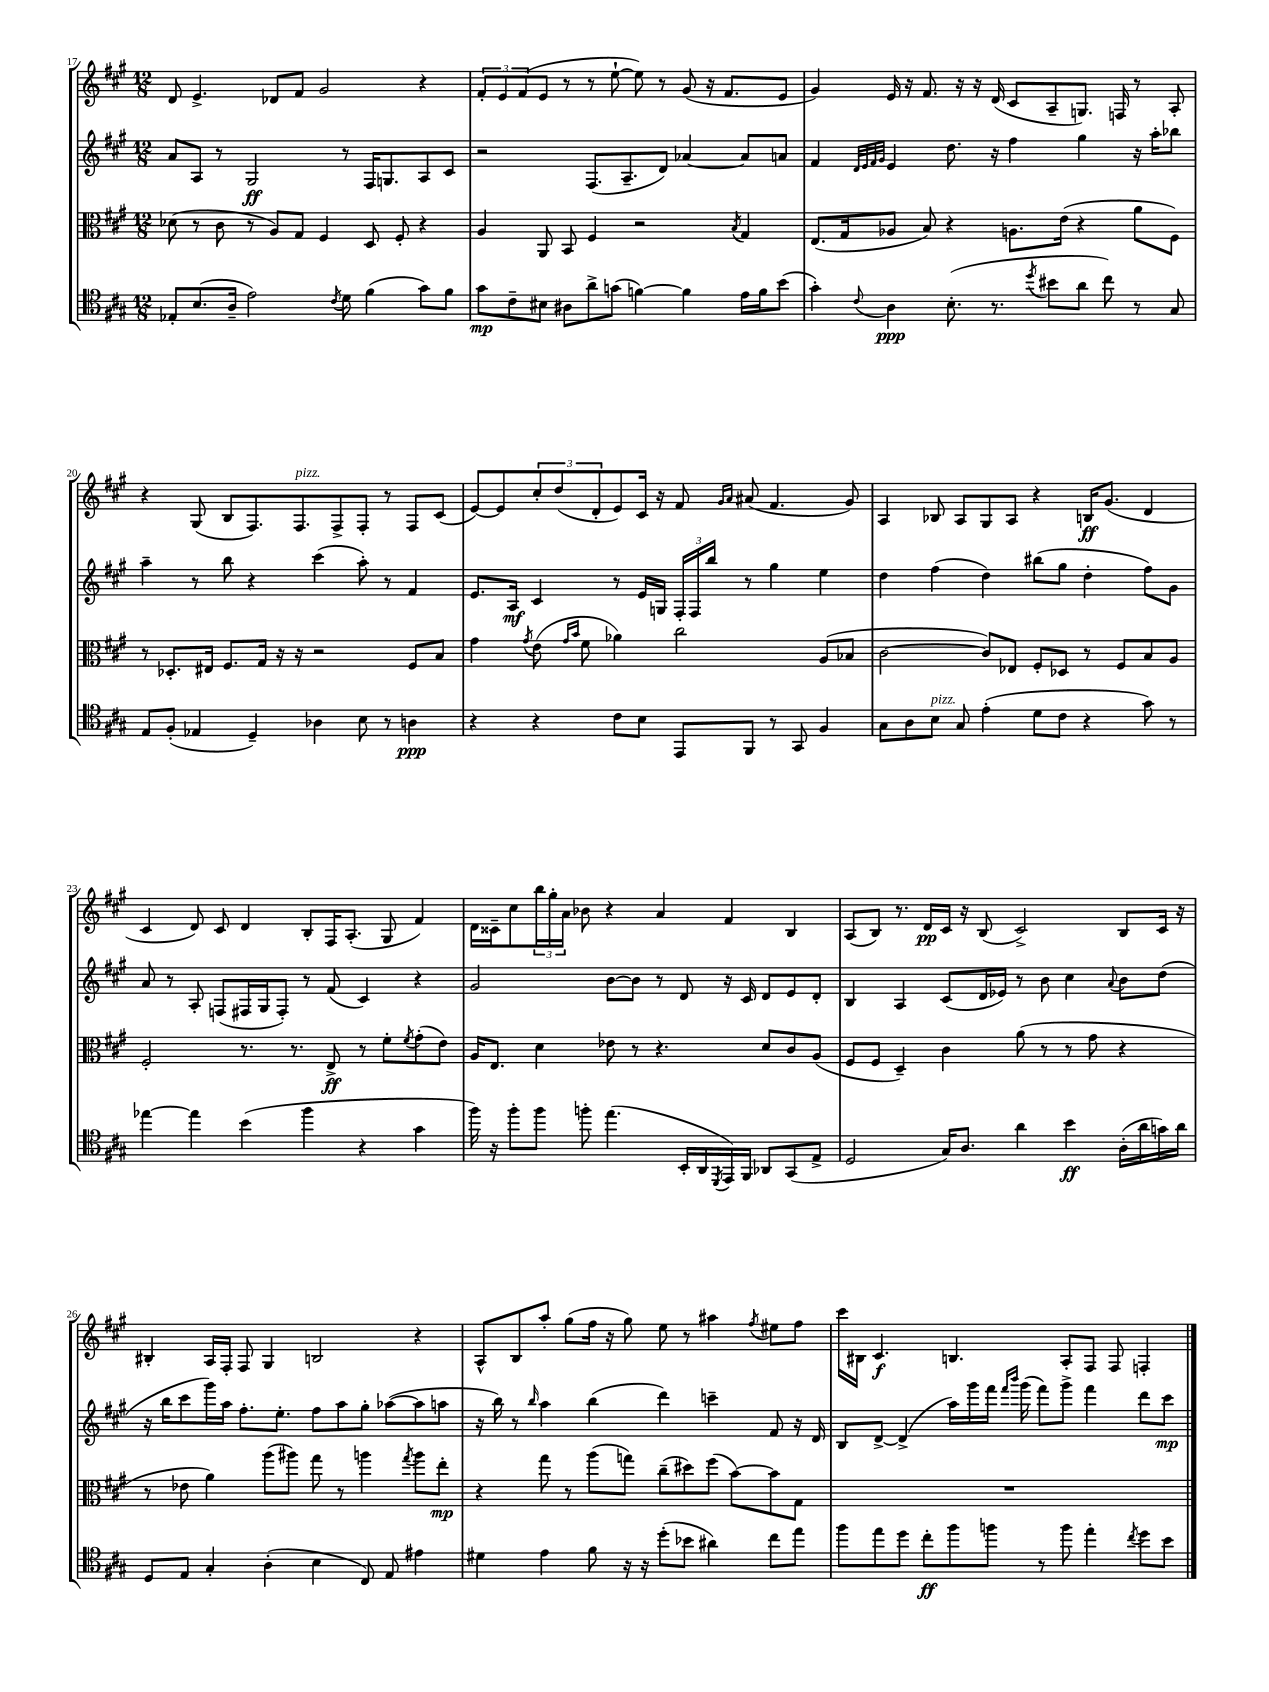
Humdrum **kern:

**kern	**kern	**kern	**kern
*staff4	*staff3	*staff2	*staff1
*clefC4	*clefC3	*clefG2	*clefG2
*k[f#c#g#]	*k[f#c#g#]	*k[f#c#g#]	*k[f#c#g#]
*M12/8	*M12/8	*M12/8	*M12/8
8E-'	(8d-	8a	8d
(8.B	8r	8A	4.e^
.	8c#	8r	.
16A~	.	.	.
2e)	8r	2G#	.
.	8A)	.	8d-
.	8G#	.	8f#
.	4F#	.	2g#
8qc#	.	.	.
8d	.	8r	.
(4f#	8D	16F#	.
.	.	8.G	.
.	8F#'	.	.
8g#)	4r	8A	4r
8f#	.	8c#	.
=	=	=	=
8g#	4A	2r	12f#'
.	.	.	12e
8c#~	.	.	.
.	.	.	(12f#
8B#	8AA	.	8e
8A#	8BB	.	8r
8a^	4F#	(8.F#	8r
(8g	.	.	[8ee`
.	.	8.A~	.
[4f)	2r	.	8ee])
.	.	8d)	8r
4f]	.	[4a-	(8g#
.	.	.	16r
.	.	.	8.f#
.	8qB	.	.
16e	4G#	8a-]	.
16f	.	.	.
(8b	.	8a	8e
=	=	=	=
4g#')	(8.E	4f#	4g#)
.	16G#	.	.
.	.	32qqd	.
.	.	32qqe	.
.	.	32qqf#	.
8qqc#	.	32qqg#	.
4A	8A-	4e	16e
.	.	.	16r
.	8B)	.	8.f#
(8.B'	4r	8.dd	.
.	.	.	16r
.	.	.	16r
8.r	.	16r	(16d
.	8.A	4ff#	8c#
8qdd	.	.	.
8b#	.	.	8A~
.	(16e	.	.
8a	4r	4gg#	8.G)
8cc#)	.	.	.
.	.	.	16F
8r	8a	16r	8r
.	.	16aa'	.
8G#	8F#)	8bb-	8A'
=	=	=	=
8E	8r	4aa~	4r
(8F#'	8.D-'	.	.
4E-	.	8r	(8G#
.	16E#	.	.
.	8.F#	8bb	8B
4D~)	.	4r	8.F#)
.	16G#	.	.
.	16r	.	.
.	16r	.	8.F#
4A-	2r	(4ccc#	.
.	.	.	8F#^
8B	.	8aa')	8F#'
8r	.	8r	8r
4A	8F#	4f#	8F#
.	8B	.	(8c#
=	=	=	=
4r	4g#	8.e	[8e)
.	.	.	8e]
.	.	16A	.
.	8qg#	.	.
4r	(8e	4c#	12cc#'
.	.	.	(12dd
.	16qqg#	.	.
.	16qqb	.	.
.	8f#	.	.
.	.	.	12d'
8c#	4a-)	8r	8e)
8B	.	16e	16c#
.	.	16G	16r
8EE	2cc#	24F#'	8f#
.	.	24F#	.
.	.	24bb	.
.	.	.	16qqg#
.	.	.	16qqa
8FF#	.	8r	(8a#
8r	.	4gg#	4.f#
8GG#	.	.	.
4F#	(8A	4ee	.
.	8B-	.	8g#)
=	=	=	=
8G#	[2c#	4dd	4A
8A	.	.	.
8B	.	(4ff#	8B-
8G#	.	.	8A
(4e'	8c#])	4dd)	8G#
.	8E-	.	8A
8d	8F#'	(8bb#	4r
8c#	8D-	8gg#	.
4r	8r	4dd'	16B
.	.	.	(8.g#
.	8F#	.	.
8g#)	8B	8ff#)	4d
8r	8A	8g#	.
=	=	=	=
[4ee-	2F#'	8a	4c#
.	.	8r	.
4ee-]	.	8A'	8d)
.	.	(8F	8c#
(4b	8.r	16F#	4d
.	.	16G#	.
.	.	8F#')	.
.	8.r	.	.
4ff#	.	8r	8B'
.	8E^	(8f#	16F#
.	.	.	(8.A'
4r	8r	4c#)	.
.	8f#'	.	8G#
.	8qf#	.	.
4g#	(8g#'	4r	4f#)
.	8e)	.	.
=	=	=	=
16ff#)	16A	2g#	16d
16r	8.E	.	16c##~
8ff#'	.	.	8cc#
8ff#	4d	.	24bb
.	.	.	24gg#'
.	.	.	24a
8ff'	.	.	8b-
(4.ee	8e-	[8b	4r
.	8r	8b]	.
.	4.r	8r	4a
16BB'	.	8d	.
16AA	.	.	.
8qDD	.	.	.
16EE)	.	16r	4f#
16FF#	.	16c#	.
8AA-	8d	8d	.
(8GG#	8c#	8e	4B
8E^	(8A	8d'	.
=	=	=	=
2D	8F#	4B	(8A
.	8F#	.	8B)
.	4D~)	4A	8.r
.	.	.	16d
16G#)	4c#	(8c#	16c#
8.A	.	.	16r
.	.	16d	(8B
.	.	16e-)	.
4a	(8a	8r	2c#^)
.	8r	8b	.
4b	8r	4cc#	.
.	8g#	.	.
.	.	8qqa	.
(16A'	4r	8b	8B
16a	.	.	.
16g)	.	(8dd	16c#
16a	.	.	16r
=	=	=	=
8D	8r	16r	4B#'
.	.	16bb	.
8E	8e-	8ccc#	.
4G#'	4a)	16ggg#)	16A
.	.	16aa	16F#'
.	.	8.ff#'	8F#
(4A'	(8aa	.	4G#
.	.	8.ee'	.
.	8aa#)	.	.
4B	8gg#	8ff#	2B
.	8r	8aa	.
8C#)	4aa	8gg#'	.
8E	.	([8aa-	.
.	8qgg#	.	.
4e#	8aa	8aa-]	4r
.	8ee'	8aa	.
=	=	=	=
4d#	4r	16r	8A^^
.	.	16bb)	.
.	.	8r	8B
.	.	16qqbb	.
4e	8gg#	4aa	8aa'
.	8r	.	(8gg#
8f#	(8aa	(4bb	16ff#
.	.	.	16r
16r	8gg)	.	8gg#)
16r	.	.	.
(8dd'	(8cc#~	4ddd)	8ee
8b-	8dd#)	.	8r
4a#)	(8ff#	4ccc~	4aa#
.	[8b)	.	.
.	.	.	8qff#
8cc#	8b]	8f#	8ee#
8ee	8G#	16r	8ff#
.	.	16d	.
=	=	=	=
8ff#	1.r	8B	16ccc#
.	.	.	16B#
8ee	.	[8d^	4.c#
8dd	.	(4d^]	.
8cc#'	.	.	.
8ff#	.	16aa)	4.B
.	.	16ggg#	.
8ff	.	16fff#	.
.	.	16qqfff#	.
.	.	16qqbbb	.
.	.	(16ggg#	.
8r	.	8fff#)	.
8ff	.	8ggg#^	8A'
4ee'	.	4fff#	8F#
.	.	.	8F#
8qcc#	.	.	.
8dd	.	8ddd	4F'
8b	.	8ccc#	.
==	==	==	==
*-	*-	*-	*-
